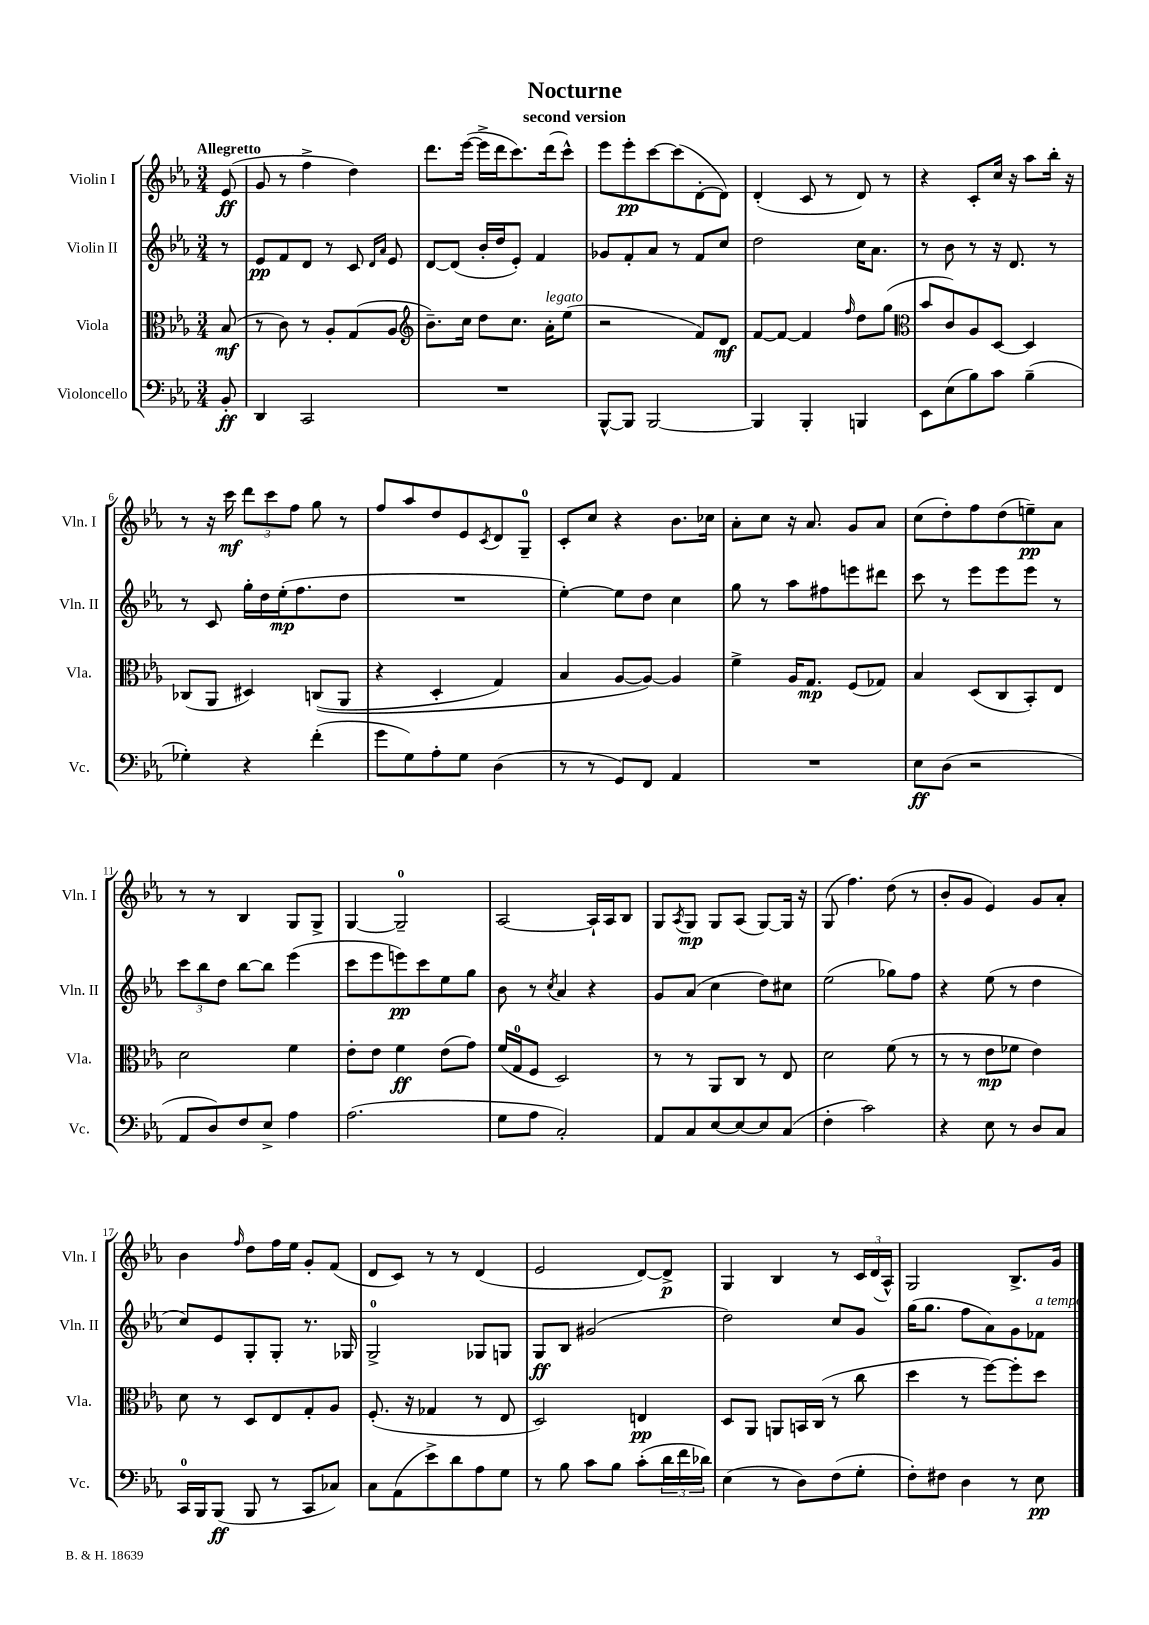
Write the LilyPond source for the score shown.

\header { title = "Nocturne" subtitle = "second version" }
<<
\new StaffGroup <<
\new Staff = "s0" \with { instrumentName = "Violin I" shortInstrumentName = "Vln. I" } {
    \clef treble \key ees \major \numericTimeSignature \time 3/4 \partial 8 \tempo "Allegretto"
    ees'8\ff( |
    g'8 r8 f''4-> d''4) |
    d'''8. ees'''16~( ees'''16-> d'''16 c'''8.) d'''16( c'''8-^) |
    ees'''8 ees'''8-.\pp c'''8~ c'''8( d'8~-. d'8) |
    d'4-.( c'8 r8 d'8) r8 |
    r4 c'8-. c''16 r16 aes''8 bes''16-. r16 |
    r8 r16 c'''16\mf \tuplet 3/2 { d'''8 c'''8 f''8 } g''8 r8 |
    f''8 aes''8 d''8 ees'8 \acciaccatura { c'8 } d'8 g8-0-- |
    c'8-. c''8 r4 bes'8. ces''16 |
    aes'8-. c''8 r16 aes'8. g'8 aes'8 |
    c''8( d''8-.) f''8 d''8( e''8--\pp) aes'8 |
    r8 r8 bes4 g8 g8-> |
    g4~ g2-0-- |
    aes2~ aes16-! aes16 bes8 |
    g8 \acciaccatura { aes8 } g8\mp g8 aes8( g8~) g16 r16 |
    g8( f''4.) d''8( r8 |
    bes'8-. g'8 ees'4) g'8 aes'8-. |
    bes'4 \grace { f''16 } d''8 f''16 ees''16 g'8-. f'8( |
    d'8 c'8) r8 r8 d'4( |
    ees'2 d'8~) d'8->\p |
    g4 bes4 r8 \tuplet 3/2 { c'16 d'16( aes16-^) } |
    g2 bes8.-> g'16 \bar "|." |
}
\new Staff = "s1" \with { instrumentName = "Violin II" shortInstrumentName = "Vln. II" } {
    \clef treble \key ees \major \numericTimeSignature \time 3/4 \partial 8
    r8 |
    ees'8\pp f'8 d'8 r8 c'8 \grace { d'16 aes'16 } ees'8 |
    d'8~ d'8( bes'16-. d''16 ees'8-.) f'4 |
    ges'8 f'8-. aes'8 r8 f'8 c''8 |
    d''2 c''16 aes'8. |
    r8 bes'8 r8 r16 d'8. r8 |
    r8 c'8 g''16-. d''16 ees''16-.\mp( f''8. d''8 |
    R2. |
    ees''4~-.) ees''8 d''8 c''4 |
    g''8 r8 aes''8 fis''8 e'''8 dis'''8 |
    c'''8 r8 ees'''8 ees'''8 ees'''8 r8 |
    \tuplet 3/2 { c'''8 bes''8 d''8 } bes''8~ bes''8 ees'''4( |
    c'''8 ees'''8 e'''8\pp) c'''8 ees''8 g''8 |
    bes'8 r8 \acciaccatura { c''8 } aes'4 r4 |
    g'8 aes'8( c''4 d''8) cis''8 |
    ees''2( ges''8) f''8 |
    r4 ees''8( r8 d''4 |
    c''8) ees'8 g8-. g8-. r8. ges16 |
    g2-0-> ges8 g8 |
    g8\ff bes8 gis'2( |
    d''2) c''8 g'8 |
    g''16( g''8. f''8 aes'8) g'8 fes'8^\markup { \italic "a tempo" } \bar "|." |
}
\new Staff = "s2" \with { instrumentName = "Viola" shortInstrumentName = "Vla." } {
    \clef alto \key ees \major \numericTimeSignature \time 3/4 \partial 8
    bes8\mf( |
    r8 c'8) r8 aes8-. g8( aes8 |
    \clef treble bes'8.--) c''16 d''8 c''8. aes'16-.^\markup { \italic "legato" } ees''8( |
    r2 f'8) d'8\mf |
    f'8~ f'8~ f'4 \grace { f''16 } d''8 g''8( |
    \clef alto bes'8 c'8) aes8 d8~ d4 |
    ces8( aes,8 dis4) c8(\( aes,8 |
    r4 d4-. g4) |
    bes4 aes8~ aes8~\) aes4 |
    f'4-> aes16 g8.\mp f8( ges8) |
    bes4 d8( c8 bes,8-.) ees8 |
    d'2 f'4 |
    ees'8-. ees'8 f'4\ff ees'8( g'8) |
    f'16( g16-0 f8 d2) |
    r8 r8 aes,8 c8 r8 ees8 |
    d'2 f'8( r8 |
    r8 r8 ees'8\mp fes'8 ees'4) |
    d'8 r8 d8 ees8 g8-. aes8 |
    f8.-.( r16 ges4 r8 ees8 |
    d2) e4\pp |
    d8 aes,8 a,8 b,16 c16( r8 c''8 |
    d''4 r8 f''8~) f''8-. d''8 \bar "|." |
}
\new Staff = "s3" \with { instrumentName = "Violoncello" shortInstrumentName = "Vc." } {
    \clef bass \key ees \major \numericTimeSignature \time 3/4 \partial 8
    bes,8-.\ff |
    d,4 c,2 |
    R2. |
    bes,,8~-^ bes,,8 bes,,2~ |
    bes,,4 bes,,4-. b,,4 |
    ees,8 ees8( bes8) c'8 bes4--( |
    ges4-.) r4 f'4-.( |
    g'8 g8) aes8-. g8 d4( |
    r8 r8 g,8) f,8 aes,4 |
    R2. |
    ees8\ff d8( r2 |
    aes,8 d8) f8 ees8-> aes4 |
    aes2.( |
    g8 aes8 c2-.) |
    aes,8 c8 ees8~ ees8~ ees8 c8( |
    f4-. c'2) |
    r4 ees8 r8 d8 c8 |
    c,16-0 bes,,16 bes,,8\ff( bes,,8 r8 c,8 ces8) |
    c8 aes,8( ees'8->) d'8 aes8 g8 |
    r8 bes8 c'8 bes8 c'8-.( \tuplet 3/2 { d'16 f'16 des'16) } |
    ees4( r8 d8) f8( g8-. |
    f8-.) fis8 d4 r8 ees8\pp \bar "|." |
}
>>
>>
